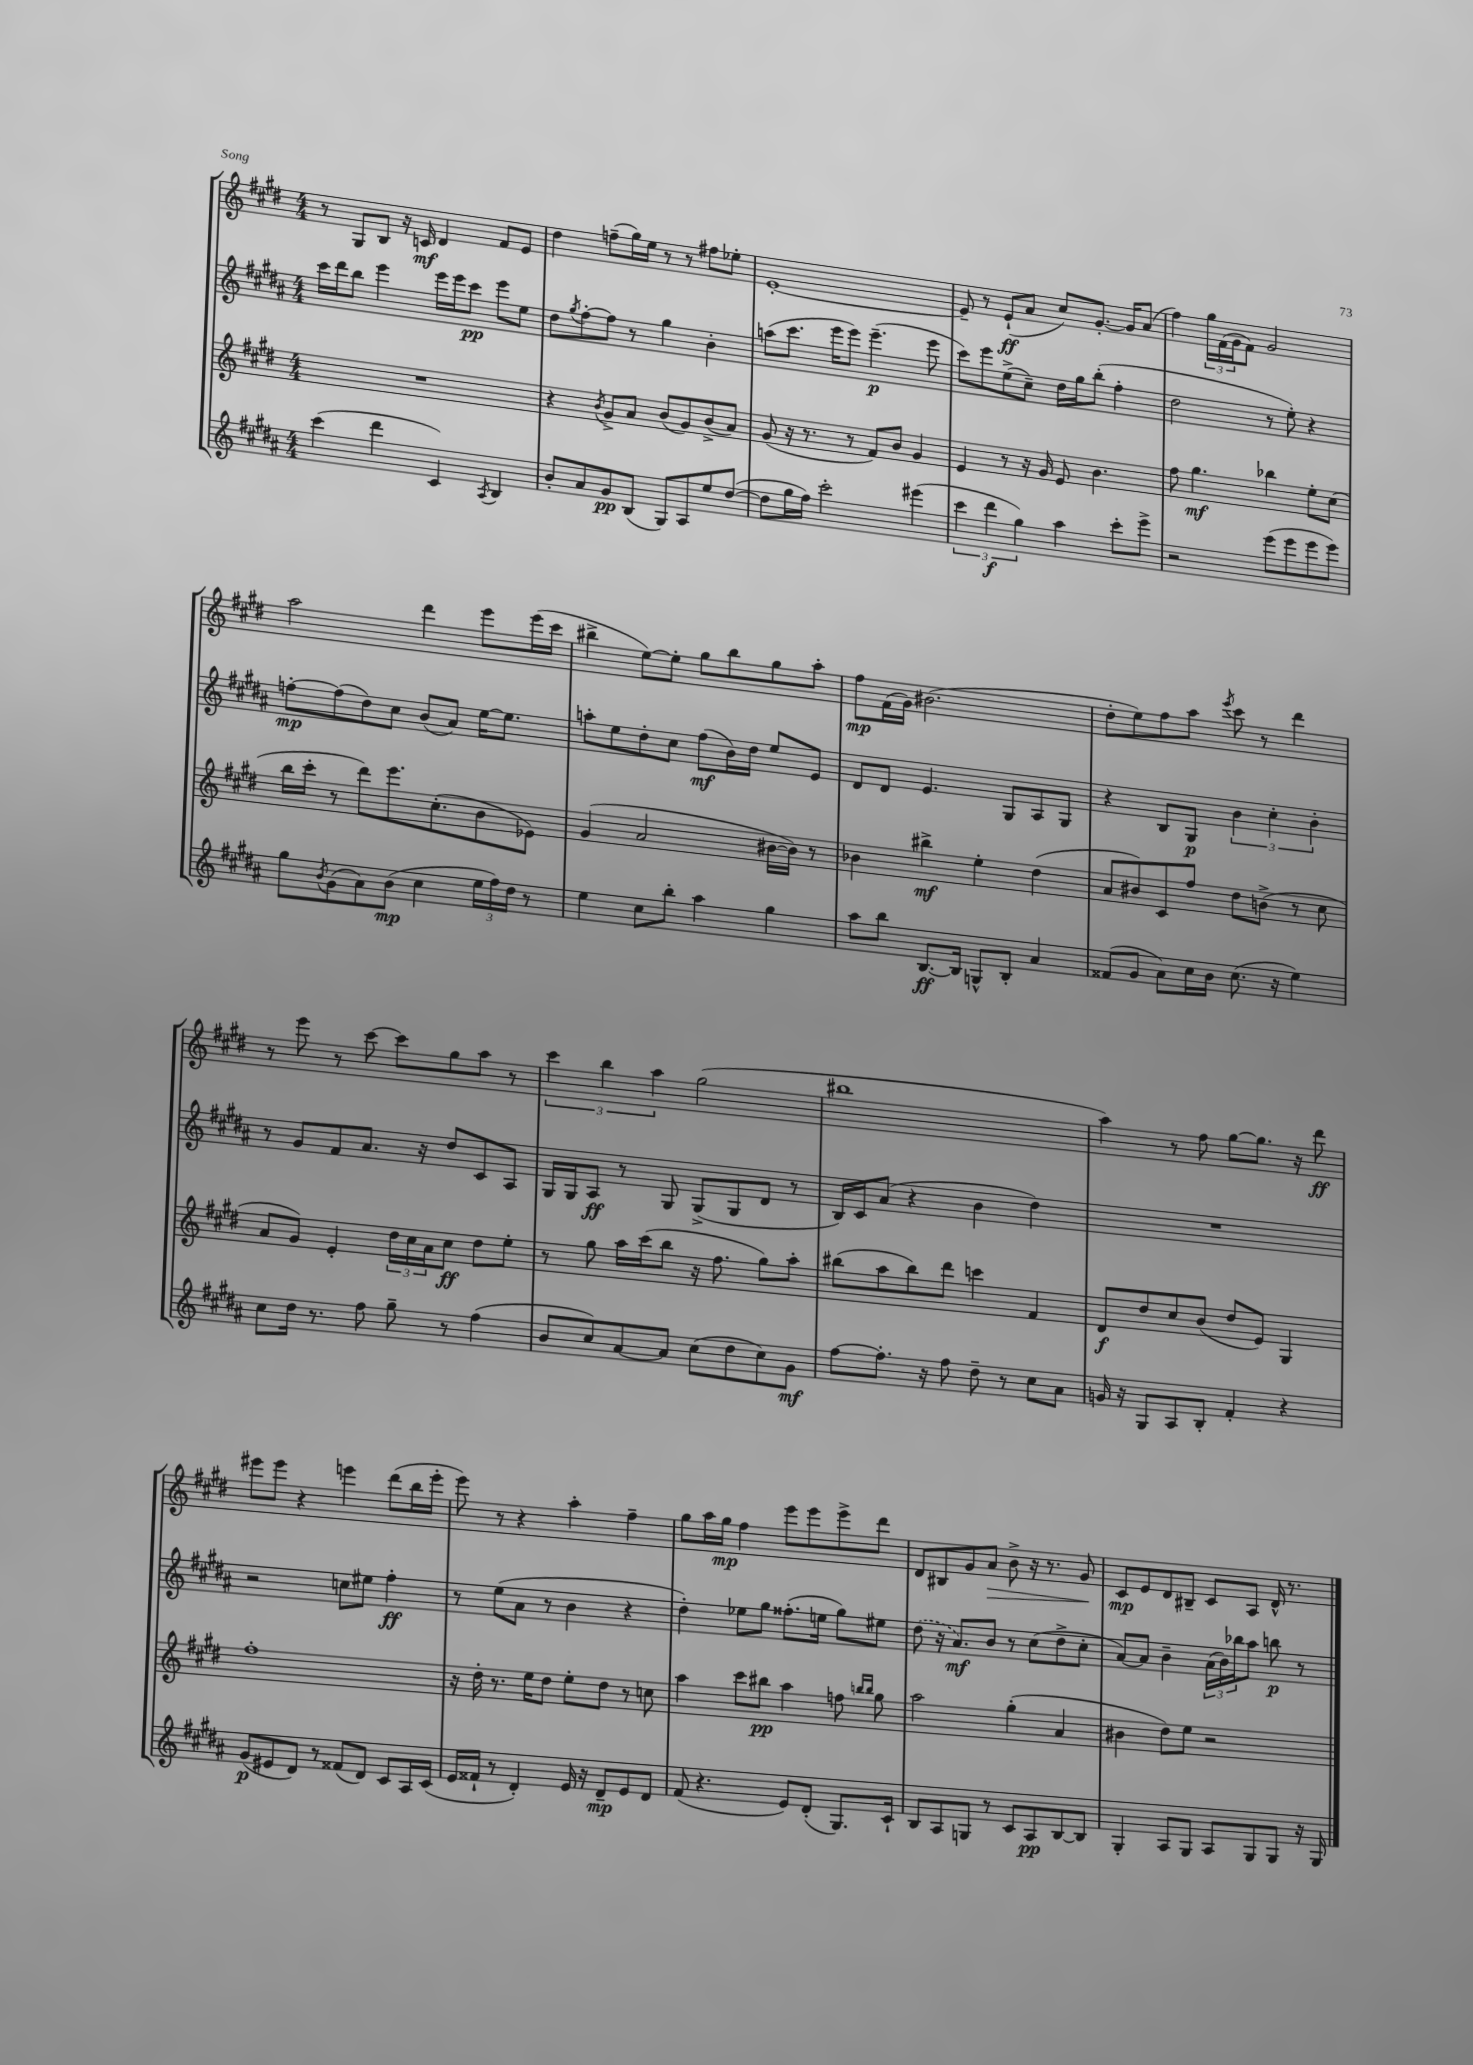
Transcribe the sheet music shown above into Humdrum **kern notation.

**kern	**dynam	**kern	**dynam	**kern	**dynam	**kern	**dynam
*part4	*part4	*part3	*part3	*part2	*part2	*part1	*part1
*staff4	*staff4	*staff3	*staff3	*staff2	*staff2	*staff1	*staff1
*clefG2	*	*clefG2	*	*clefG2	*	*clefG2	*
*k[f#c#g#d#a#]	*	*k[f#c#g#d#]	*	*k[f#c#g#d#a#]	*	*k[f#c#g#d#]	*
*M4/4	*	*M4/4	*	*M4/4	*	*M4/4	*
=32	=32	=32	=32	=32	=32	=32	=32
(4ccc#\	.	1r	.	16ccc#\LL	.	8r	.
.	.	.	.	16ddd#\J	.	.	.
.	.	.	.	8bb\J	.	8G#/L	.
4ddd#\	.	.	.	4eee\	.	8B/J	.
.	.	.	.	.	.	16r	.
.	.	.	.	.	.	16cn/	mf
4c#/)	.	.	.	16eee\LL	.	4d#/	.
.	.	.	.	16eee\J	.	.	.
.	.	.	.	8ccc#\J	pp	.	.
8qA#/	.	.	.	.	.	.	.
4B/	.	.	.	8eee\L	.	8f#/L	.
.	.	.	.	8ee\J	.	8e/J	.
=33	=33	=33	=33	=33	=33	=33	=33
8b'/L	.	4r	.	8dd#\L	.	4dd#\	.
.	.	.	.	8qgg#/	.	.	.
8a#/	.	.	.	[8ff#'\	.	.	.
.	.	8qb/	.	.	.	.	.
8g#/	pp	8g#^/L	.	8ff#\J]	.	(8ffn~\L	.
(8B/J	.	8a/J	.	8r	.	16gg#\L)	.
.	.	.	.	.	.	16ee\JJ	.
8G#/L)	.	(8b/L	.	4gg#\	.	8r	.
8A#/	.	8g#/)	.	.	.	8r	.
8ee/	.	(8b^/	.	4b'\	.	8ff#X\L	.
([8dd#/J	.	8a/J)	.	.	.	8ee-X'\J	.
=34	=34	=34	=34	=34	=34	=34	=34
8dd#\L]	.	(8g#/	.	(8aan\L	.	[1e'	.
16gg#\L	.	16r	.	8.ccc#\J	.	.	.
16ff#\JJ)	.	8.r	.	.	.	.	.
2ccc#'\	.	.	.	.	.	.	.
.	.	.	.	16eee\KL	.	.	.
.	.	8r	.	8eee\J)	.	.	.
.	.	8f#/L)	.	(4.eee~\	p	.	.
.	.	8b/J	.	.	.	.	.
(4eee#X\	.	4g#/	.	.	.	.	.
.	.	.	.	8eee\	.	.	.
=35	=35	=35	=35	=35	=35	=35	=35
6ccc#\	.	4e/	.	8ccc#\L)	.	8e~/]	.
.	.	.	.	8eee\	.	8r	.
6ddd#\	f	.	.	.	.	.	.
.	.	8r	.	(8ee^\	.	(8e`/L	ff
6gg#\)	.	.	.	.	.	.	.
.	.	16r	.	8cc#~\J)	.	8a/J	.
.	.	16g#/	.	.	.	.	.
4aa#\	.	8e/	.	16dd#\LL	.	8cc#/L)	.
.	.	.	.	16gg#\J	.	.	.
.	.	4.b\	.	(8bb'\J	.	[8.g#'/J	.
8ccc#'\L	.	.	.	4ff#'\	.	.	.
.	.	.	.	.	.	16g#/KL]	.
8eee^\J	.	.	.	.	.	(8a/J	.
=36	=36	=36	=36	=36	=36	=36	=36
2r	.	8ff#\	.	2dd#\	.	4ff#\)	.
.	.	4.gg#\	mf	.	.	.	.
.	.	.	.	.	.	24gg#\LL	.
.	.	.	.	.	.	(24f#\	.
.	.	.	.	.	.	24g#\J	.
.	.	.	.	.	.	8f#\J)	.
(8eee\L	.	4bb-X\	.	8r	.	2g#/	.
8eee\	.	.	.	8ee'\)	.	.	.
8eee\	.	8ee'\L	.	4r	.	.	.
8eee\J)	.	(8cc#\J	.	.	.	.	.
!!LO:LB:g=z
=37	=37	=37	=37	=37	=37	=37	=37
8gg#\L	.	16bb\LL	.	[8ffn'\L	mp	2aa\	.
.	.	16ccc#'\JJ	.	.	.	.	.
8qb/	.	.	.	.	.	.	.
(8g#\	.	8r	.	(8ff\]	.	.	.
8a#\)	.	8ddd#\L)	.	8dd#\)	.	.	.
(8b\J	mp	8.eee\	.	8cc#\J	.	.	.
4cc#\	.	.	.	(8b/L	.	4ddd#\	.
.	.	(8.cc#'\	.	.	.	.	.
.	.	.	.	8a#/J)	.	.	.
24ee\LL	.	8b\	.	[16ee\KL	.	8eee\L	.
24ff#\)	.	.	.	.	.	.	.
.	.	.	.	8.ee\J]	.	.	.
24dd#\JJ	.	.	.	.	.	.	.
8r	.	8e-X\J)	.	.	.	(16eee\L	.
.	.	.	.	.	.	16ccc#\JJ	.
=38	=38	=38	=38	=38	=38	=38	=38
4ee\	.	(4g#/	.	8aan'\L	.	4bb#X^\	.
.	.	.	.	8ee\	.	.	.
8cc#\L	.	2a/	.	8dd#'\	.	[8ee\L)	.
8bb'\J	.	.	.	8cc#\J	.	8ee'\J]	.
4aa#\	.	.	.	(8ff#\L	mf	8gg#\L	.
.	.	.	.	16b\L)	.	8bb#\	.
.	.	.	.	16dd#\JJ	.	.	.
4gg#\	.	[16b#X\LL	.	8ee/L	.	8gg#\	.
.	.	16b#\JJ])	.	.	.	.	.
.	.	8r	.	8e/J	.	8aa'\J	.
=39	=39	=39	=39	=39	=39	=39	=39
8aa#\L	.	4b-X\	.	8d#/L	.	8ff#\L	mp
8bb\J	.	.	.	8d#/J	.	(16f#\L	.
.	.	.	.	.	.	16g#\JJ)	.
[8.B/L	ff	4bb#X^\	mf	4.e/	.	(2.b#X\	.
16B/Jk]	.	.	.	.	.	.	.
8Gn^^/L	.	4ee'\	.	.	.	.	.
8B'/J	.	.	.	8G#/L	.	.	.
4a#/	.	(4dd#\	.	8A#/	.	.	.
.	.	.	.	8G#/J	.	.	.
=40	=40	=40	=40	=40	=40	=40	=40
(8f##X/L	.	8a/L	.	4r	.	8dd#'\L	.
8g#/J	.	8b#X/)	.	.	.	8ee\)	.
8a#\L)	.	8c#/	.	8B/L	.	8ff#\	.
16cc#\L	.	8ff#/J	.	8G#/J	p	8aa\J	.
16b\JJ	.	.	.	.	.	.	.
.	.	.	.	.	.	8qeee/	.
(8.cc#\	.	8dd#\L	.	6b\	.	8ccc#\	.
.	.	(8bn^\J	.	.	.	8r	.
.	.	.	.	6cc#'\	.	.	.
16r	.	.	.	.	.	.	.
4ee\)	.	8r	.	.	.	4ddd#\	.
.	.	.	.	6b'\	.	.	.
.	.	8cc#\	.	.	.	.	.
!!LO:LB:g=z
=41	=41	=41	=41	=41	=41	=41	=41
8cc#\L	.	8a/L	.	8r	.	8r	.
16dd#\Jk	.	8g#/J)	.	8g#/L	.	8eee\	.
8.r	.	.	.	.	.	.	.
.	.	4e'/	.	8f#/	.	8r	.
8ff#\	.	.	.	8.a#/J	.	[8ccc#\	.
8gg#~\	.	24dd#\LL	.	.	.	8ccc#\L]	.
.	.	24cc#\	.	.	.	.	.
.	.	.	.	16r	.	.	.
.	.	24a\J	.	.	.	.	.
8r	.	8cc#\J	ff	8dd#/L	.	8gg#\	.
(4ff#\	.	8dd#\L	.	8c#/	.	8aa\J	.
.	.	8ee'\J	.	8A#/J	.	8r	.
=42	=42	=42	=42	=42	=42	=42	=42
8b/L	.	8r	.	16G#/LL	.	6ccc#\	.
.	.	.	.	16G#/J	.	.	.
8cc#/)	.	8gg#\	.	8A#/J	ff	.	.
.	.	.	.	.	.	6bb\	.
[8a#/	.	16aa\LL	.	8r	.	.	.
.	.	(16ccc#\J	.	.	.	.	.
.	.	.	.	.	.	6aa\	.
8a#/J]	.	8bb\J	.	8G#/	.	.	.
(8cc#\L	.	16r	.	(8G#^/L	.	(2gg#\	.
.	.	8.ff#\	.	.	.	.	.
8dd#\	.	.	.	8G#/	.	.	.
8cc#\)	.	8gg#\L)	.	8d#/J	.	.	.
8g#\J	mf	8aa'\J	.	8r	.	.	.
=43	=43	=43	=43	=43	=43	=43	=43
[8ff#\L	.	(8bb#X\L	.	16B/LL)	.	1bb#X	.
.	.	.	.	16c#/J	.	.	.
8.ff#'\J]	.	8aa\	.	(8a#/J	.	.	.
.	.	8bb#\)	.	4r	.	.	.
16r	.	.	.	.	.	.	.
8ff#\	.	8ddd#\J	.	.	.	.	.
8dd#~\	.	4cccn\	.	4b\	.	.	.
8r	.	.	.	.	.	.	.
8cc#\L	.	4f#/	.	4dd#\)	.	.	.
8a#\J	.	.	.	.	.	.	.
=44	=44	=44	=44	=44	=44	=44	=44
16gn/	.	8d#/L	f	1r	.	4aa\)	.
16r	.	.	.	.	.	.	.
8G#/L	.	8dd#/	.	.	.	.	.
8A#/	.	8cc#/	.	.	.	8r	.
8B'/J	.	(8b/J	.	.	.	8ff#\	.
4f#'/	.	8dd#/L	.	.	.	[8gg#\L	.
.	.	8e/J)	.	.	.	8.gg#\J]	.
4r	.	4G#/	.	.	.	.	.
.	.	.	.	.	.	16r	.
.	.	.	.	.	.	8ddd#\	ff
!!LO:LB:g=z
=45	=45	=45	=45	=45	=45	=45	=45
(8g#/L	p	1ff#'	.	2r	.	8eee#X\L	.
8e#X/	.	.	.	.	.	8eee#\J	.
8d#/J)	.	.	.	.	.	4r	.
8r	.	.	.	.	.	.	.
(8f##X/L	.	.	.	8ccn\L	.	4eeen\	.
8d#/J)	.	.	.	8ee#X\J	.	.	.
8c#/L	.	.	.	4ff#'\	ff	(8ddd#\L	.
16A#/L	.	.	.	.	.	16bb\L	.
(16c#/JJ	.	.	.	.	.	16eee'\JJ	.
=46	=46	=46	=46	=46	=46	=46	=46
16e/LL	.	16r	.	8r	.	8eee\)	.
16f##X`/JJ	.	16dd#'\	.	.	.	.	.
8r	.	8.r	.	(8ee\L	.	8r	.
4d#'/)	.	.	.	8a#\J	.	4r	.
.	.	16ee\KL	.	.	.	.	.
.	.	8dd#\J	.	8r	.	.	.
16e/	.	8ee'\L	.	4b\	.	4aa'\	.
16r	.	.	.	.	.	.	.
8d#~/L	mp	8dd#\J	.	.	.	.	.
8e/	.	8r	.	4r	.	4ff#~\	.
8d#/J	.	8ccn\	.	.	.	.	.
=47	=47	=47	=47	=47	=47	=47	=47
(8f#/	.	4aa\	.	4dd#'\)	.	8gg#\L	.
4.r	.	.	.	.	.	16aa\L	.
.	.	.	.	.	.	16gg#\JJ	mp
.	.	8ccc#\L	.	8ee-X\L	.	4ff#\	.
.	.	8bb#X\J	pp	8gg#\J	.	.	.
8e/L)	.	4aa\	.	(8.ff##X'\L	.	8eee\L	.
(8d#'/J	.	.	.	.	.	8eee\	.
.	.	.	.	16een\Jk	.	.	.
8.G#/L)	.	8ffn\	.	8gg#\L)	.	8eee^\	.
.	.	16qqbbn/LL	.	.	.	.	.
.	.	16qqbb/JJ	.	.	.	.	.
.	.	8gg#\	.	8ee#X\J	.	8ddd#\J	.
16c#`/Jk	.	.	.	.	.	.	.
=48	=48	=48	=48	=48	=48	=48	=48
8B/L	.	2aa\	.	(8dd#\	.	8d#/L	.
8A#/	.	.	.	16r	.	8B#X/	.
.	.	.	.	8.a#/L)	mf	.	.
8Gn/J	.	.	.	.	.	8g#/	.
!	!	!	!	!	!	!	!LO:HP:b
8r	.	.	.	8b/J	.	8a/J	>
8c#/L	.	(4gg#'\	.	8r	.	8b^\	.
8A#/	pp	.	.	(8cc#\L	.	16r	.
.	.	.	.	.	.	8.r	.
[8B/	.	4a/	.	8dd#^\	.	.	.
8B/J]	.	.	.	8cc#'\J	.	8g#/	.
.	.	.	.	.	.	.	]
=49	=49	=49	=49	=49	=49	=49	=49
4G#'/	.	4b#X\	.	[8a#/L)	.	8c#/L	mp
.	.	.	.	8a#/J]	.	8e/	.
8A#/L	.	8dd#\L)	.	4b~\	.	8d#/	.
8G#/J	.	8ee\J	.	.	.	8B#X~/J	.
8A#/L	.	2r	.	(24a#\LL	.	8c#/L	.
.	.	.	.	24b\)	.	.	.
.	.	.	.	24bb-X\J	.	.	.
8G#/	.	.	.	8aa#\J	.	8A/J	.
8G#/J	.	.	.	8bbn\	p	16d#^^/	.
.	.	.	.	.	.	8.r	.
16r	.	.	.	8r	.	.	.
16G#/	.	.	.	.	.	.	.
==	==	==	==	==	==	==	==
*-	*-	*-	*-	*-	*-	*-	*-
